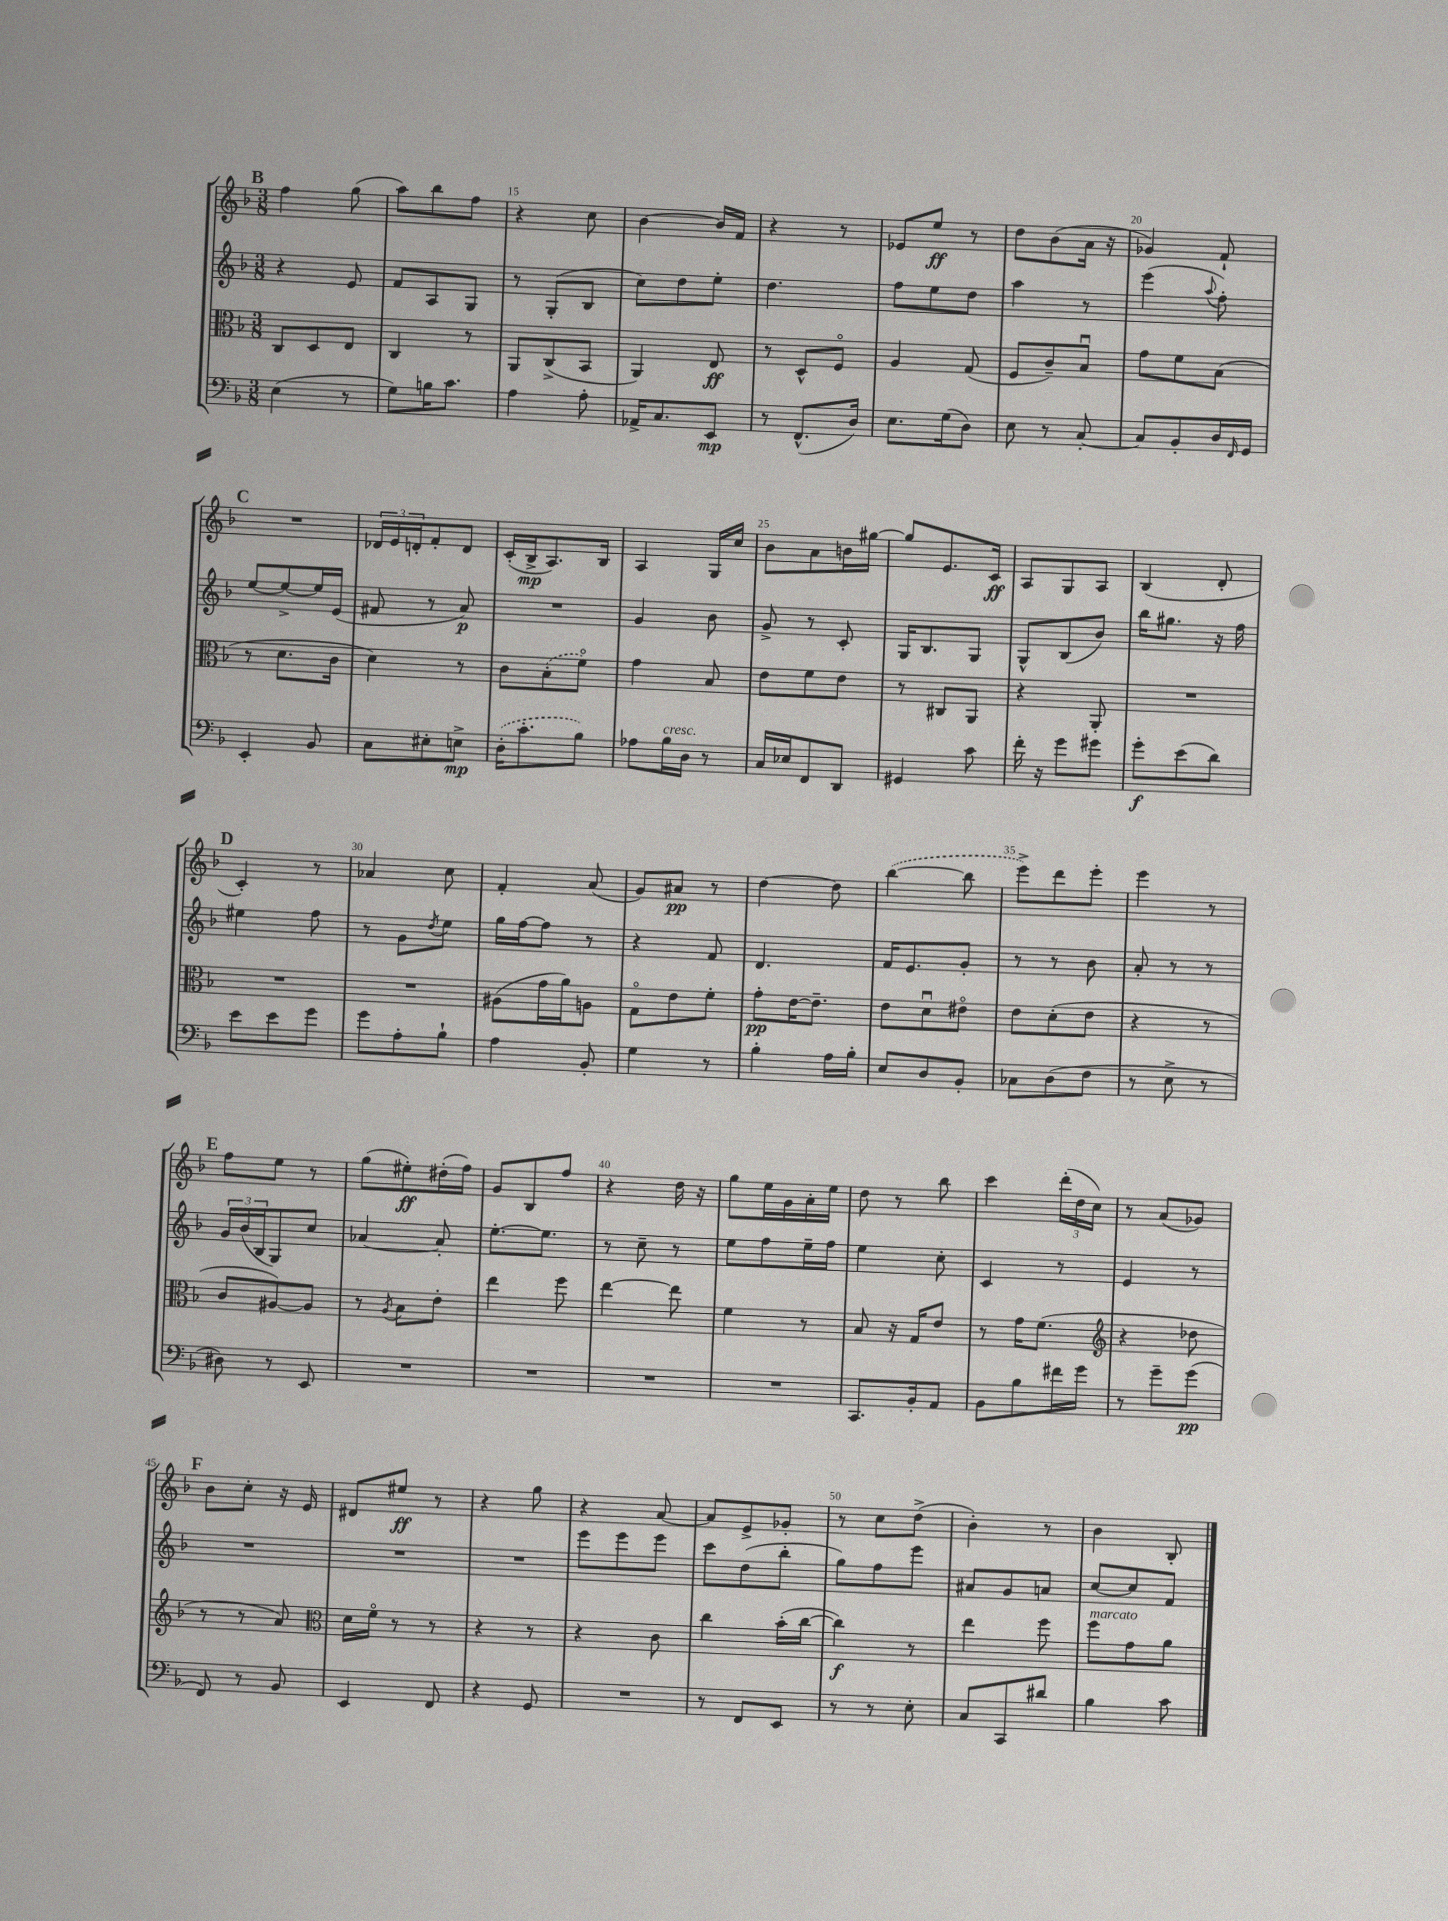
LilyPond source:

<<
\new StaffGroup <<
\new Staff = "s0" {
    \clef treble \key f \major \numericTimeSignature \time 3/8
    \mark \markup { \bold "B" } f''4 g''8( |
    a''8) bes''8 f''8 |
    r4 c''8 |
    bes'4~ bes'16 f'16 |
    r4 r8 |
    ees'8 e''8\ff r8 |
    d''8 bes'8( a'16 r16 |
    ges'4) f'8-! |
    \mark \markup { \bold "C" } R4. |
    \tuplet 3/2 { des'16 e'16 d'16-. } f'8-. d'8 |
    c'16-.( bes16->\mp a8.) bes16 |
    a4 g16 c''16 |
    bes'8 a'8 b'16 gis''16~ |
    gis''8 e'8. c'16\ff |
    a8 g8 a8 |
    bes4( d'8-. |
    \mark \markup { \bold "D" } c'4-.) r8 |
    aes'4 c''8 |
    f'4-. a'8( |
    g'8) ais'8\pp r8 |
    d''4~ d''8 |
    \once \slurDashed bes''4~( bes''8 |
    e'''8->) d'''8 e'''8-. |
    e'''4 r8 |
    \mark \markup { \bold "E" } f''8 e''8 r8 |
    g''8( eis''8-.\ff) dis''16-.( f''16) |
    g'8 bes8 f''8 |
    r4 d''16 r16 |
    g''8 e''16 g'16 a'16-. e''16 |
    d''8 r8 bes''8 |
    c'''4 \tuplet 3/2 { d'''16-.( d''16 c''16) } |
    r8 a'8( ges'8) |
    \mark \markup { \bold "F" } bes'8 c''8-. r16 e'16 |
    dis'8 eis''8\ff r8 |
    r4 g''8 |
    r4 a'8~ |
    a'8 e'8-> ges'8-. |
    r8 c''8 d''8->( |
    bes'4-.) r8 |
    bes'4 bes8-. \bar "|." |
}
\new Staff = "s1" {
    \clef treble \key f \major \numericTimeSignature \time 3/8
    \mark \markup { \bold "B" } r4 e'8 |
    f'8 a8 g8 |
    r8 g8-.( bes8 |
    c''8) d''8 e''8-. |
    d''4. |
    f''8 e''8 d''8 |
    a''4 r8 |
    e'''4( \appoggiatura { a''8 } f''8-.) |
    \mark \markup { \bold "C" } e''8~ e''8~-> e''16 e'16( |
    fis'8 r8 a'8\p) |
    R4. |
    g'4 bes'8 |
    g'8-> r8 c'8-. |
    g16 bes8. g8 |
    g8-^ bes8( bes'8) |
    bes''16 gis''8. r16 f''16 |
    \mark \markup { \bold "D" } eis''4 f''8 |
    r8 g'8 \acciaccatura { d''8 } e''8 |
    g''16 f''16~ f''8 r8 |
    r4 f'8 |
    d'4. |
    f'16 e'8. g'8-. |
    r8 r8 bes'8 |
    a'8-. r8 r8 |
    \mark \markup { \bold "E" } \tuplet 3/2 { g'16 bes'16( bes16 } g8) c''8 |
    aes'4~ aes'8-. |
    e''8.~-. e''8. |
    r8 c''8-- r8 |
    e''8 f''8 e''16-- f''16 |
    e''4 c''8-. |
    c'4 r8 |
    e'4 r8 |
    \mark \markup { \bold "F" } R4. |
    R4. |
    R4. |
    e'''8 e'''8 e'''8 |
    c'''8 d''8( bes''8-. |
    g''8) f''8 e'''8 |
    ais'8 g'8 a'8 |
    c''8~ c''8 f'8 \bar "|." |
}
\new Staff = "s2" {
    \clef alto \key f \major \numericTimeSignature \time 3/8
    \mark \markup { \bold "B" } c8 d8 e8 |
    c4 r8 |
    a,8 c8->( bes,8 |
    a,4) e8\ff |
    r8 d8-^ f8\flageolet |
    a4 g8( |
    f8 c'8--) bes8\downbow |
    g'8 f'8 bes8( |
    \mark \markup { \bold "C" } r8 d'8. c'16 |
    d'4) r8 |
    c'8 \once \slurDashed bes8-.( f'8\flageolet) |
    g'4 bes8 |
    e'8 f'8 e'8 |
    r8 cis8 a,8 |
    r4 a,8-. |
    R4. |
    \mark \markup { \bold "D" } R4. |
    R4. |
    ais8( g'16 a'16) a8 |
    g8\flageolet e'8 f'8-. |
    g'8-.\pp e'16~ e'8.-- |
    e'8 d'8\downbow eis'8\flageolet |
    e'8 d'8-.( e'8 |
    r4 r8 |
    \mark \markup { \bold "E" } c'8 ais8~) ais8 |
    r8 \acciaccatura { a8 } bes8 e'8-. |
    e''4 f''8 |
    e''4~ e''8 |
    f'4 r8 |
    bes8 r16 g16 e'8 |
    r8 g'16 f'8.( |
    \clef treble r4 des''8 |
    \mark \markup { \bold "F" } r8 r8 a'8) |
    \clef alto d'16 f'16\flageolet r8 r8 |
    r4 r8 |
    r4 c'8 |
    c''4 bes'16-.( c''16~ |
    c''4\f) r8 |
    e''4 f''8 |
    f''8^\markup { \italic "marcato" } g'8 a'8 \bar "|." |
}
\new Staff = "s3" {
    \clef bass \key f \major \numericTimeSignature \time 3/8
    \mark \markup { \bold "B" } e4( r8 |
    g8) b16 c'8. |
    a4 a8-. |
    aes,16-> c8. e,8\mp |
    r8 f,8.-^( d16) |
    e8. g16( d8) |
    e8 r8 c8~-. |
    c8 bes,8-. d16 \grace { f,16 } g,16 |
    \mark \markup { \bold "C" } e,4-. bes,8 |
    c8 eis8-. e8->\mp |
    \once \slurDashed d16-.( c'8.-. bes8) |
    aes8 bes16^\markup { \italic "cresc." } d16 r8 |
    c16 ees16 f,8 d,8 |
    gis,4 c'8 |
    f'16-. r16 g'8 gis'8 |
    g'8-.\f e'8( d'8) |
    \mark \markup { \bold "D" } e'8 e'8 g'8 |
    g'8 a8-. bes8-! |
    a4 bes,8-. |
    g4 r8 |
    bes4-. a16 bes16-. |
    e8 d8 bes,8-. |
    ces8 d8( f8 |
    r8 e8-> r8 |
    \mark \markup { \bold "E" } dis8) r8 e,8 |
    R4. |
    R4. |
    R4. |
    R4. |
    c,8. bes,16-. a,8 |
    bes,8 bes8 fis'16 g'16 |
    r8 g'8-- g'8\pp( |
    \mark \markup { \bold "F" } f,8) r8 bes,8 |
    e,4 f,8 |
    r4 g,8 |
    R4. |
    r8 f,8 e,8 |
    r8 r8 e8-. |
    c8 c,8 dis'8 |
    bes4 c'8 \bar "|." |
}
>>
>>
\layout { \context { \Score currentBarNumber = #13 \override BarNumber.break-visibility = ##(#f #t #t) barNumberVisibility = #(every-nth-bar-number-visible 5) } }
